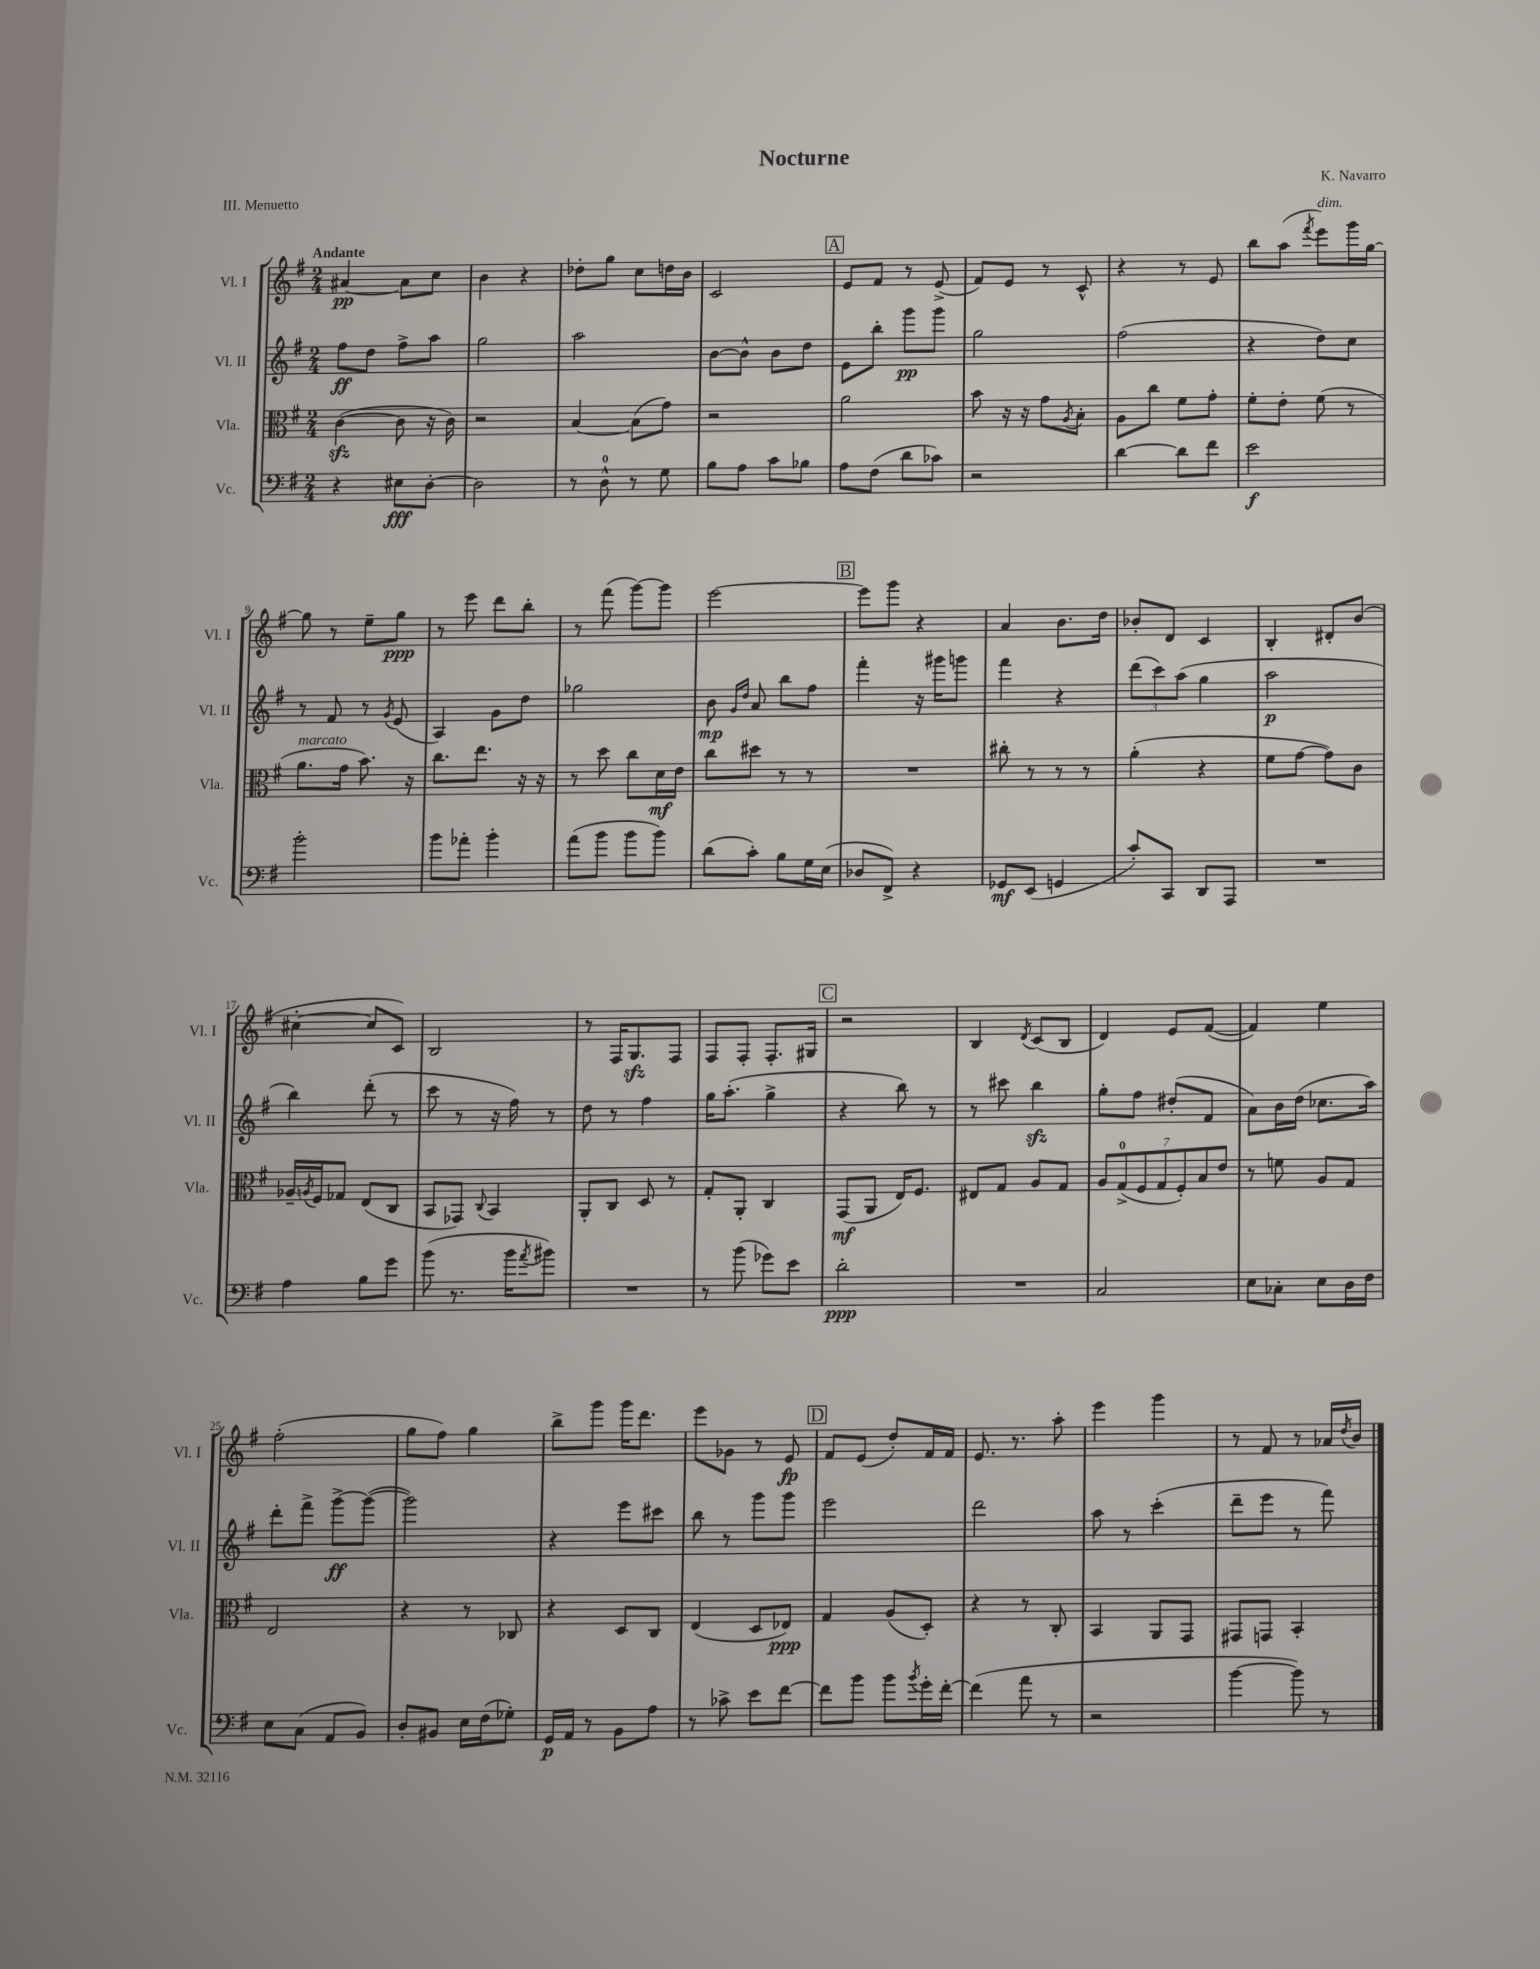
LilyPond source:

\header { title = "Nocturne" composer = "K. Navarro" piece = "III. Menuetto" }
<<
\new StaffGroup <<
\new Staff = "s0" \with { instrumentName = "Vl. I" shortInstrumentName = "Vl. I" } {
    \clef treble \key g \major \numericTimeSignature \time 2/4 \tempo "Andante"
    ais'4~\pp ais'8 c''8 |
    b'4 r4 |
    des''8-. g''8 c''8 d''16 b'16 |
    c'2 |
    \mark \markup { \box "A" } e'8 fis'8 r8 e'8->( |
    fis'8) e'8 r8 c'8-^ |
    r4 r8 e'8 |
    b''8 a''8( \acciaccatura { fis'''8 } e'''8^\markup { \italic "dim." }) g'''16 g''16~ |
    g''8 r8 e''8-- g''8\ppp |
    r8 e'''8 d'''8 b''8-. |
    r8 fis'''8( g'''8~) g'''8 |
    e'''2~ |
    \mark \markup { \box "B" } e'''8 g'''8 r4 |
    a'4 b'8. d''16 |
    bes'8-. d'8 c'4 |
    b4-. dis'8-. b'8( |
    cis''4~-. cis''8 c'8) |
    b2 |
    r8 fis16 g8.\sfz fis8 |
    fis8 fis8-. fis8.-. gis16 |
    \mark \markup { \box "C" } r2 |
    b4 \acciaccatura { d'8 } c'8( b8 |
    d'4) e'8 fis'8~( |
    fis'4) e''4 |
    fis''2-.( |
    g''8 fis''8) g''4 |
    b''8-> g'''8 g'''16 d'''8. |
    e'''8 ges'8 r8 e'8\fp |
    \mark \markup { \box "D" } fis'8 e'8( d''8-.) fis'16 fis'16 |
    e'8. r8. a''8-. |
    e'''4 g'''4 |
    r8 fis'8 r8 aes'16 \acciaccatura { d''8 } b'16 \bar "|." |
}
\new Staff = "s1" \with { instrumentName = "Vl. II" shortInstrumentName = "Vl. II" } {
    \clef treble \key g \major \numericTimeSignature \time 2/4
    fis''8\ff d''8 fis''8-> a''8 |
    g''2 |
    a''2 |
    b'8~ b'8-^ b'8 d''8 |
    \mark \markup { \box "A" } e'8 b''8-. g'''8\pp g'''8 |
    g''2 |
    fis''2( |
    r4 d''8) c''8 |
    r8 fis'8 r8 \acciaccatura { g'8 } e'8( |
    a4) g'8 d''8 |
    ges''2 |
    b'8\mp \grace { g'16 d''16 } a'8 b''8 fis''8 |
    \mark \markup { \box "B" } fis'''4-. r16 gis'''16 g'''8 |
    fis'''4 r4 |
    \tuplet 3/2 { d'''8( c'''8) a''8( } g''4 |
    a''2\p |
    b''4) d'''8-.( r8 |
    c'''8 r8 r16 fis''16) r8 |
    d''8 r8 fis''4 |
    g''16 a''8.-.( g''4-> |
    \mark \markup { \box "C" } r4 b''8) r8 |
    r8 cis'''8 b''4\sfz |
    g''8-. fis''8 dis''8-.( fis'8 |
    a'8) b'16 d''16( ces''8. a''16) |
    d'''8-. fis'''8-> g'''8~->\ff g'''8~( |
    g'''2) |
    r4 e'''8 cis'''8 |
    b''8 r8 g'''8 g'''8 |
    \mark \markup { \box "D" } e'''2 |
    d'''2 |
    a''8 r8 c'''4-.( |
    d'''8-- e'''8 r8 fis'''8) \bar "|." |
}
\new Staff = "s2" \with { instrumentName = "Vla." shortInstrumentName = "Vla." } {
    \clef alto \key g \major \numericTimeSignature \time 2/4
    c'4~\sfz( c'8 r16 c'16) |
    r2 |
    b4~ b8( g'8) |
    r2 |
    \mark \markup { \box "A" } a'2 |
    b'8 r16 r16 g'8 \acciaccatura { a8 } b8-. |
    a8 c''8 fis'8 g'8-. |
    fis'8-. e'8-. fis'8( r8 |
    a'8.^\markup { \italic "marcato" } g'16 b'8.) r16 |
    c''8. e''8. r16 r16 |
    r8 d''8 c''8 d'16\mf e'16 |
    c''8 dis''8 r8 r8 |
    \mark \markup { \box "B" } R2 |
    cis''8-. r8 r8 r8 |
    a'4-.( r4 |
    fis'8 g'8~ g'8) c'8 |
    aes16-- \acciaccatura { a8 } fis16 ges8 e8( c8 |
    b,8 ges,8) \appoggiatura { c8 } b,4 |
    a,8-. c8 d8 r8 |
    g8-. a,8-. c4 |
    \mark \markup { \box "C" } g,8\mf( a,8 e16) fis8. |
    eis8 g8 a8 g8 |
    \tuplet 7/4 { a8 g8-0->( fis8 g8 fis8-.) b8 e'8 } |
    r8 f'8 a8 g8 |
    e2 |
    r4 r8 ces8 |
    r4 d8 c8 |
    e4( d8 ees8\ppp) |
    \mark \markup { \box "D" } g4 a8( d8-.) |
    r4 r8 c8-. |
    b,4 a,8 g,8 |
    gis,8 g,8 b,4-. \bar "|." |
}
\new Staff = "s3" \with { instrumentName = "Vc." shortInstrumentName = "Vc." } {
    \clef bass \key g \major \numericTimeSignature \time 2/4
    r4 eis8\fff d8~-. |
    d2 |
    r8 d8-0-^ r8 g8 |
    b8 a8 c'8 bes8 |
    \mark \markup { \box "A" } a8 fis8( d'8 ces'8) |
    r2 |
    d'4~ d'8 fis'8 |
    e'2\f |
    b'2-. |
    b'8 aes'8-. b'4-. |
    a'8( b'8 b'8 b'8) |
    d'8( c'8-.) b8 g16 e16( |
    \mark \markup { \box "B" } des8 fis,8->) r4 |
    ges,8\mf e,8( g,4 |
    c'8-.) c,8 d,8 a,,8 |
    R2 |
    a4 b8 g'8 |
    b'8( r8. b'16 \acciaccatura { a'8 } bis'8) |
    R2 |
    r8 b'8( ges'8) e'8 |
    \mark \markup { \box "C" } d'2-.\ppp |
    R2 |
    c2 |
    e8 ces8-. e8 d16 fis16 |
    e8 c8( a,8 b,8) |
    d8-. bis,8 e16 fis16( ges8-.) |
    g,16\p a,16 r8 b,8 a8 |
    r8 ces'8-> e'8 fis'8~ |
    \mark \markup { \box "D" } fis'8 b'8 b'8 \acciaccatura { b'8 } g'16-. fis'16~-. |
    fis'4( a'8 r8 |
    r2 |
    b'4~ b'8) r8 \bar "|." |
}
>>
>>
